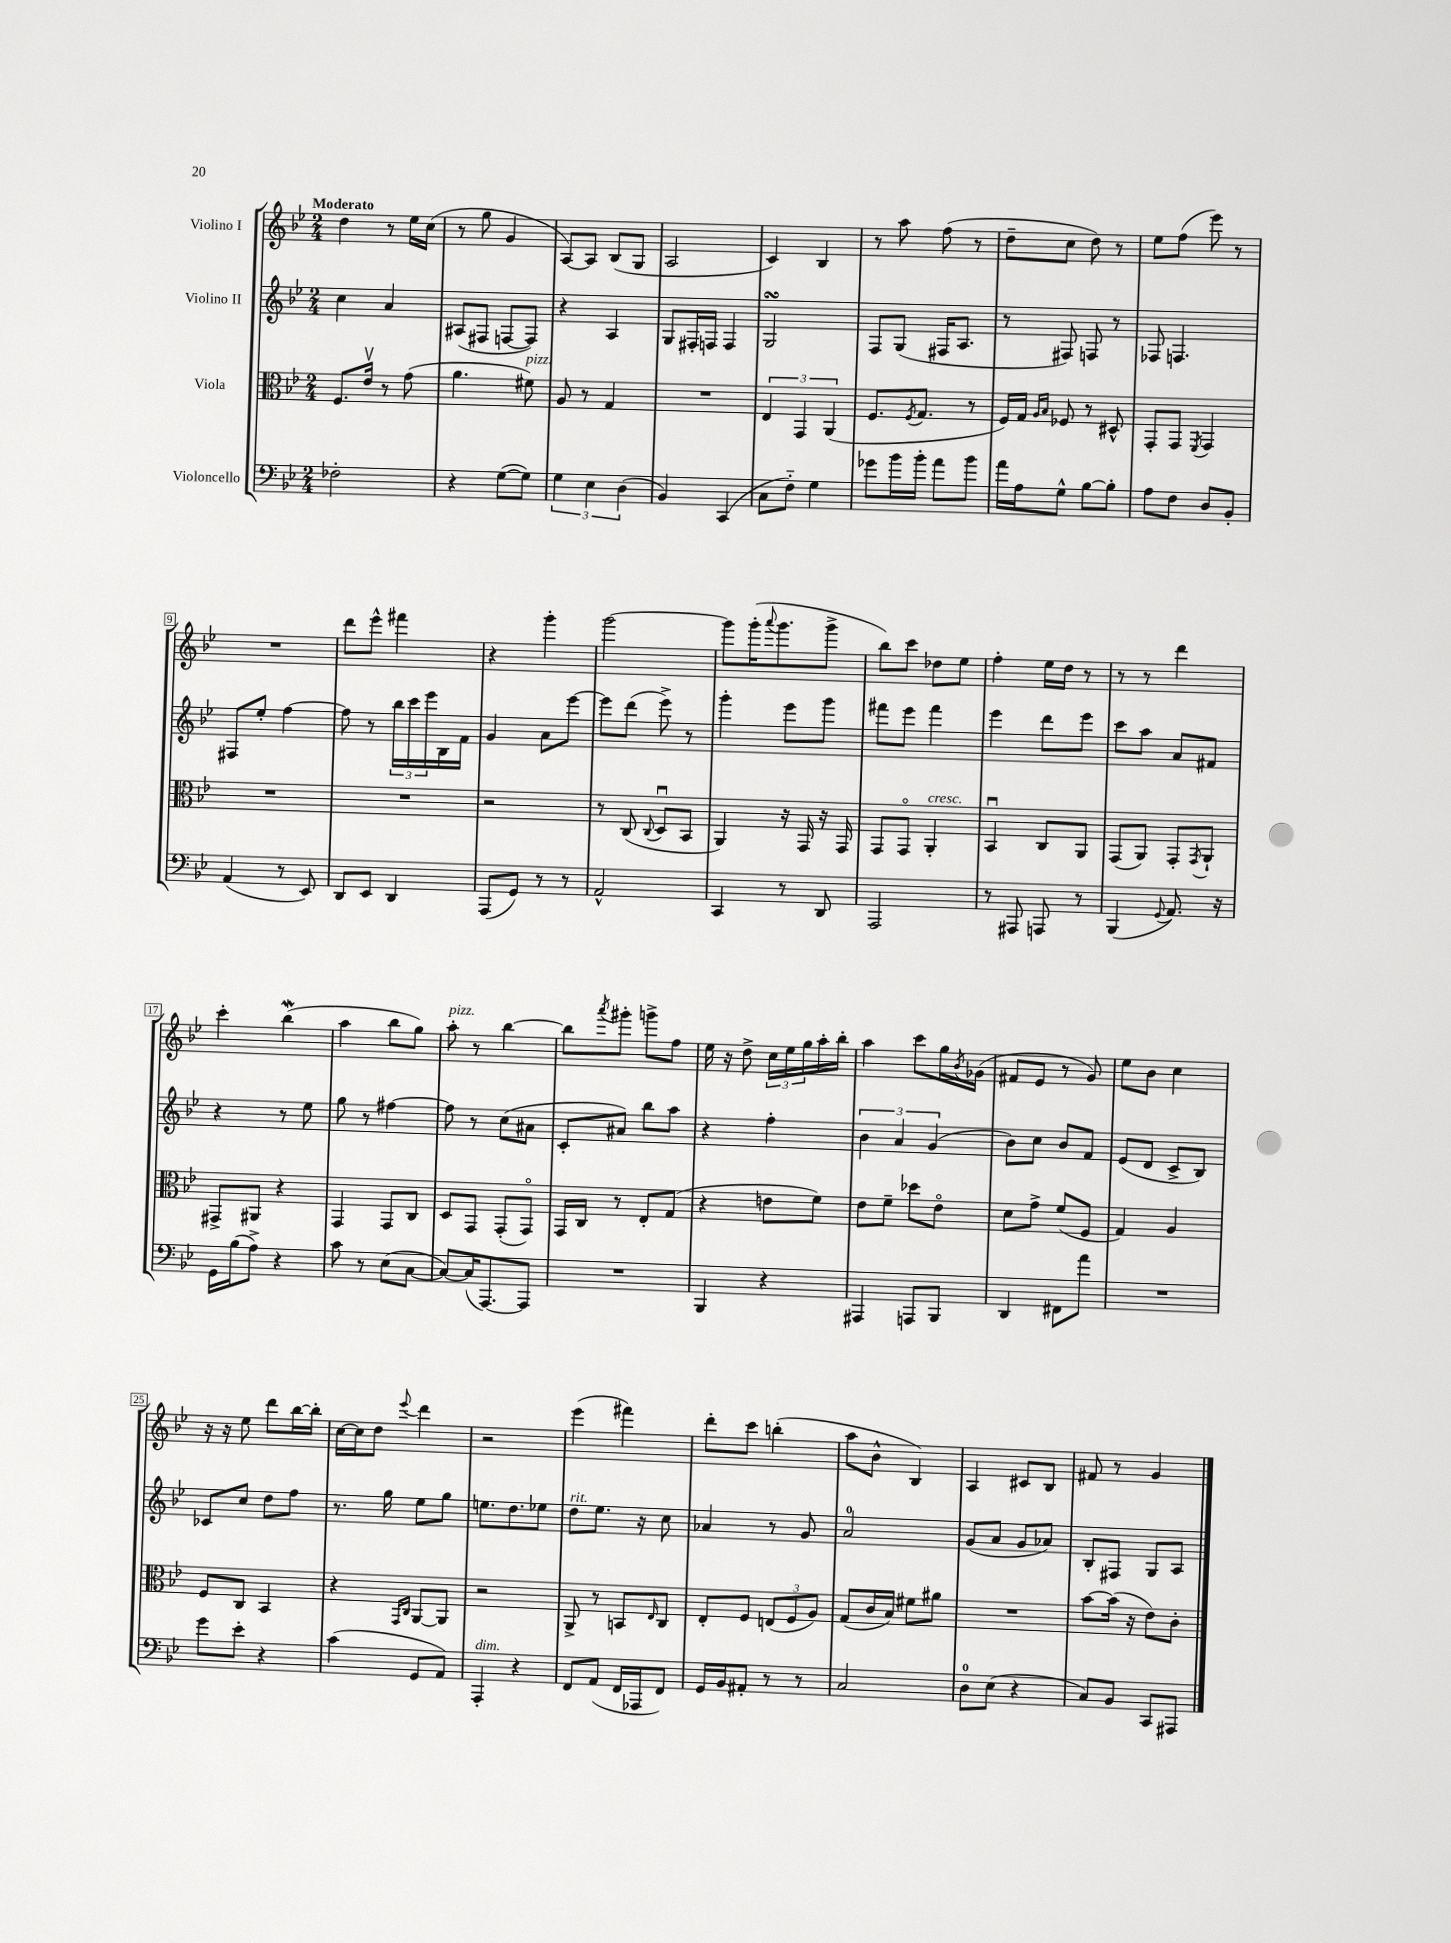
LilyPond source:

<<
\new StaffGroup <<
\new Staff = "s0" \with { instrumentName = "Violino I" } {
    \clef treble \key bes \major \numericTimeSignature \time 2/4 \tempo "Moderato"
    d''4 r8 ees''16 c''16( |
    r8 g''8 g'4 |
    a8~) a8 bes8( g8 |
    a2 |
    c'4) bes4 |
    r8 a''8 f''8( r8 |
    d''8-- c''8 d''8) r8 |
    ees''8 f''8( ees'''8) r8 |
    R2 |
    d'''8 ees'''8-^ fis'''4 |
    r4 g'''4-. |
    g'''2~ |
    g'''8 g'''16-.( \appoggiatura { a'''8 } g'''8. g'''8-> |
    bes''8) c'''8 des''8 ees''8 |
    f''4-. ees''16 d''16 r8 |
    r8 r8 d'''4 |
    c'''4-. bes''4\mordent( |
    a''4 bes''8 g''8) |
    a''8-.^\markup { \italic "pizz." } r8 bes''4~ |
    bes''8 \acciaccatura { a'''8 } gis'''8-. g'''8-> f''8 |
    ees''16 r16 d''8-> \tuplet 3/2 { c''16 ees''16 g''16 } a''16-. bes''16-. |
    a''4 c'''8 g''16 \acciaccatura { bes'8 } ges'16( |
    fis'8 ees'8 r8 g'8) |
    ees''8 bes'8 c''4 |
    r16 r16 ees''8 d'''8 bes''16~ bes''16-. |
    c''16~ c''16 d''8 \appoggiatura { ees'''8 } d'''4 |
    r2 |
    ees'''4( fis'''4) |
    d'''8-. c'''8 b''4-.( |
    a''8 bes'8-^ bes4) |
    a4 cis'8 bes8 |
    fis'8 r8 g'4 \bar "|." |
}
\new Staff = "s1" \with { instrumentName = "Violino II" } {
    \clef treble \key bes \major \numericTimeSignature \time 2/4
    c''4 a'4 |
    ais8( fis8 f8~ f8) |
    r4 a4 |
    g8 fis16-. f16 f4 |
    g2\turn |
    f8 g8( fis16 a8. |
    r8 fis8) f8 r8 |
    fes8 f4. |
    fis8 ees''8-. f''4~ |
    f''8 r8 \tuplet 3/2 { bes''16 c'''16 ees'''16 } bes16 f'16 |
    g'4 a'8 ees'''8~ |
    ees'''8 d'''8( ees'''8->) r8 |
    g'''4-. ees'''8 g'''8 |
    fis'''8 ees'''8 fis'''4 |
    ees'''4 d'''8 ees'''8 |
    c'''8 a''8 a'8 fis'8 |
    r4 r8 ees''8 |
    g''8 r8 fis''4~ |
    fis''8 r8 c''8( ais'8 |
    c'8-. ais'8) bes''8 a''8 |
    r4 f''4-. |
    \tuplet 3/2 { bes'4 a'4 g'4( } |
    bes'8) c''8 bes'8 f'8 |
    ees'8( d'8 c'8-> bes8) |
    ces'8 c''8 d''8 f''8 |
    r8. g''16 ees''8 g''8 |
    e''8. d''8. ees''8 |
    d''8^\markup { \italic "rit." } ees''8. r16 c''8 |
    aes'4 r8 g'8 |
    a'2-0 |
    g'8( a'8 g'8 aes'8) |
    bes8-. fis8 g8 a8 \bar "|." |
}
\new Staff = "s2" \with { instrumentName = "Viola" } {
    \clef alto \key bes \major \numericTimeSignature \time 2/4
    f8. ees'16\upbow r8 g'8( |
    a'4. fis'8^\markup { \italic "pizz." }) |
    a8 r8 g4 |
    R2 |
    \tuplet 3/2 { ees4 g,4 a,4( } |
    f8. \acciaccatura { f8 } g8. r8 |
    f16) g16 \grace { a16 bes16 } fes8 r8 dis8-^ |
    g,8-. g,8 \acciaccatura { f,8 } g,4 |
    R2 |
    R2 |
    r2 |
    r8 c8( \appoggiatura { c8 } d8\downbow bes,8 |
    a,4) r16 g,16 r16 g,16 |
    g,8 g,8\flageolet a,4-.^\markup { \italic "cresc." } |
    bes,4\downbow c8 a,8 |
    g,8( a,8) g,8-. \acciaccatura { g,8 } a,8-! |
    gis,8-> ais,8 r4 |
    g,4 g,8 c8 |
    d8 g,8 g,8-.( g,8\flageolet) |
    g,16 c16 r8 ees8-. g8( |
    r4 e'8 f'8) |
    ees'8 f'8-- des''8 ees'8\flageolet |
    d'8 g'8-> f'8( f8 |
    g4) a4 |
    f8 c8 bes,4 |
    r4 \grace { g,16 c16 } a,8~ a,8 |
    r2 |
    a,8-> r8 b,8 \grace { ees16 } c8 |
    ees8-. f8 \tuplet 3/2 { e8( f8 a8) } |
    g8( c'16 bes16) fis'8 ais'8 |
    R2 |
    bes'8~ bes'16( r16 ees'8) c'8-. \bar "|." |
}
\new Staff = "s3" \with { instrumentName = "Violoncello" } {
    \clef bass \key bes \major \numericTimeSignature \time 2/4
    fes2-. |
    r4 g8~( g8) |
    \tuplet 3/2 { g4 ees4 d4( } |
    bes,4) c,4( |
    c8 f8-_) g4 |
    ges'8 bes'16 bes'16-. a'8 bes'8 |
    a'16 a16 g8-^ bes8~ bes8-. |
    a8 f8 d8 bes,8-. |
    a,4( r8 ees,8) |
    d,8 ees,8 d,4 |
    a,,8( g,8) r8 r8 |
    a,2-^ |
    c,4 r8 d,8 |
    a,,2 |
    r8 ais,,8 a,,8 r8 |
    bes,,4( \appoggiatura { g,8 } a,8.) r16 |
    g,16 bes16( a8->) r4 |
    c'8 r8 ees8( c8~ |
    c8~) c16( a,,8.~) a,,8 |
    R2 |
    bes,,4 r4 |
    ais,,4 a,,8 bes,,8 |
    d,4 fis,8 a'8 |
    R2 |
    g'8 ees'8-. r4 |
    c'4( g,8 a,8) |
    a,,4-.^\markup { \italic "dim." } r4 |
    f,8 a,8( f,16 aes,,16 f,8) |
    g,16 bes,16 ais,8-. r8 r8 |
    c2 |
    d8-0 ees8( r4 |
    c8) bes,8 c,8 ais,,8 \bar "|." |
}
>>
>>
\layout { \context { \Score \override BarNumber.stencil = #(make-stencil-boxer 0.1 0.3 ly:text-interface::print) } }
